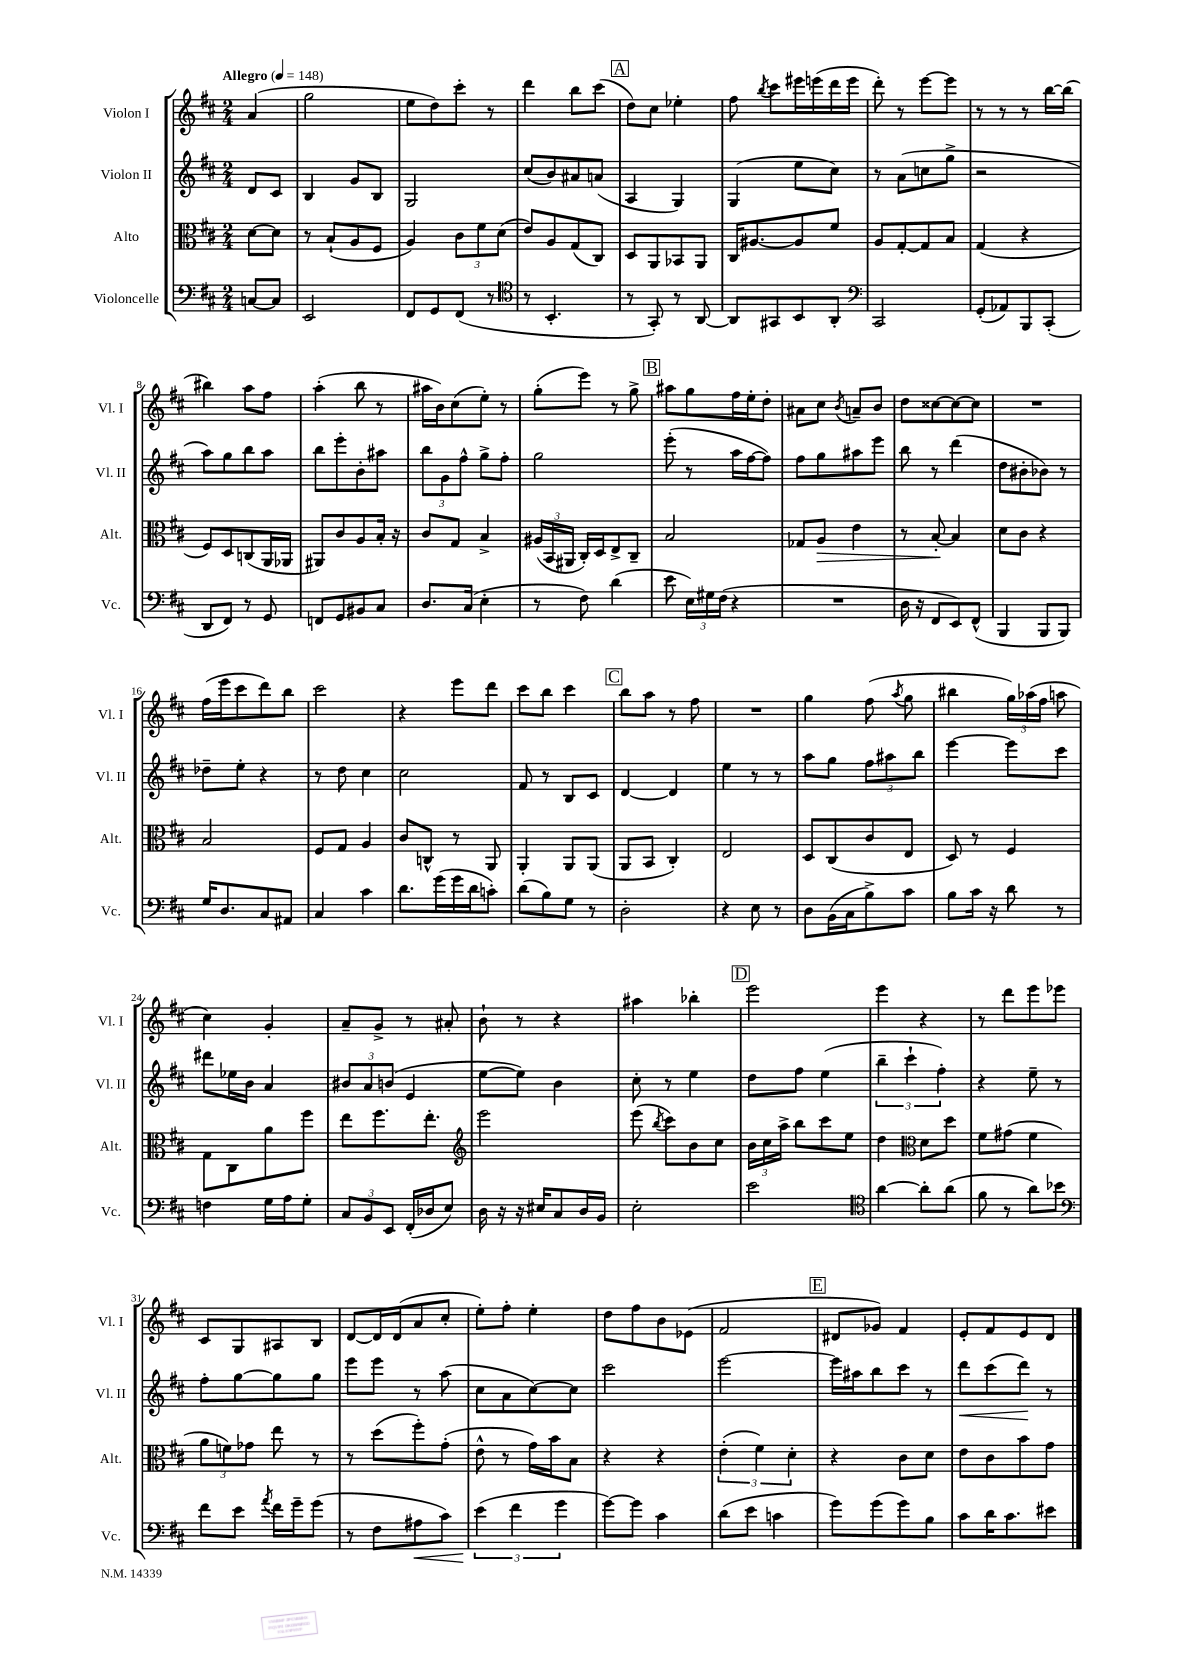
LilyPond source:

<<
\new StaffGroup <<
\new Staff = "s0" \with { instrumentName = "Violon I" shortInstrumentName = "Vl. I" } {
    \clef treble \key d \major \numericTimeSignature \time 2/4 \partial 4 \tempo "Allegro" 4 = 148
    \autoBeamOff a'4( |
    g''2 |
    e''8[ d''8) cis'''8]-. r8 |
    d'''4 b''8[ cis'''8]( |
    \mark \markup { \box "A" } d''8[) cis''8] ees''4-. |
    fis''8 \acciaccatura { b''8 } cis'''8[ eis'''16 e'''16( d'''16 e'''16] |
    d'''8-.) r8 e'''8[~ e'''8] |
    r8 r8 r8 b''16[~ b''16]( |
    bis''4) a''8[ fis''8] |
    a''4-.( b''8 r8 |
    ais''16[ b'16) cis''8( e''8]-.) r8 |
    g''8[-.( e'''8]) r8 g''8-> |
    \mark \markup { \box "B" } ais''8[ g''8 fis''16 e''16-. d''8]-. |
    ais'8[ cis''8] \acciaccatura { b'8 } a'8[-- b'8] |
    d''8[ cisis''8~ cisis''8~ cisis''8] |
    R2 |
    fis''16[( e'''16 cis'''8 d'''8) b''8] |
    cis'''2 |
    r4 e'''8[ d'''8] |
    cis'''8[ b''8] cis'''4 |
    \mark \markup { \box "C" } b''8[ a''8] r8 fis''8 |
    R2 |
    g''4 fis''8( \acciaccatura { a''8 } g''8 |
    bis''4 \tuplet 3/2 { g''16[) aes''16( fis''16] } a''8 |
    cis''4) g'4-. |
    a'8[-- g'8]-> r8 ais'8-. |
    b'8-! r8 r4 |
    ais''4 bes''4-. |
    \mark \markup { \box "D" } e'''2 |
    e'''4 r4 |
    r8 d'''8[ e'''8 ees'''8] |
    cis'8[ g8 ais8 b8] |
    d'8[~ d'16 d'16( a'8 cis''8]-. |
    e''8[-.) fis''8]-. e''4-. |
    d''8[ fis''8 b'8 ees'8]( |
    fis'2 |
    \mark \markup { \box "E" } dis'8[ ges'8]) fis'4 |
    e'8[-. fis'8 e'8 d'8] \bar "|." |
}
\new Staff = "s1" \with { instrumentName = "Violon II" shortInstrumentName = "Vl. II" } {
    \clef treble \key d \major \numericTimeSignature \time 2/4 \partial 4
    \autoBeamOff d'8[ cis'8] |
    b4 g'8[ b8] |
    g2 |
    cis''8[( b'8) ais'8 a'8]( |
    \mark \markup { \box "A" } a4 g4) |
    g4( e''8[ cis''8]) |
    r8 a'8[( c''8 g''8]-> |
    r2 |
    a''8[) g''8 b''8 a''8] |
    b''8[ e'''8-. b'8-. ais''8] |
    \tuplet 3/2 { b''8[ g'8 fis''8]-^ } g''8[-> fis''8]-. |
    g''2 |
    \mark \markup { \box "B" } e'''8-.( r8 a''16[ fis''16~ fis''8]) |
    fis''8[ g''8 ais''8 e'''8] |
    b''8 r8 d'''4( |
    d''8[ bis'8-. bes'8]) r8 |
    des''8[-- e''8]-. r4 |
    r8 d''8 cis''4 |
    cis''2 |
    fis'8 r8 b8[ cis'8] |
    \mark \markup { \box "C" } d'4~ d'4 |
    e''4 r8 r8 |
    a''8[ g''8] \tuplet 3/2 { fis''8[ ais''8 b''8] } |
    e'''4~ e'''8[ cis'''8] |
    dis'''8[ ees''16 b'16] a'4 |
    \tuplet 3/2 { bis'8[ a'8 b'8]( } e'4 |
    e''8[~ e''8]) b'4 |
    cis''8-. r8 e''4 |
    \mark \markup { \box "D" } d''8[ fis''8] e''4( |
    \tuplet 3/2 { b''4-- cis'''4-! fis''4-.) } |
    r4 e''8-- r8 |
    fis''8[-. g''8~ g''8 g''8] |
    e'''8[ e'''8] r8 a''8( |
    cis''8[ a'8 cis''8~) cis''8] |
    cis'''2 |
    e'''2~ |
    \mark \markup { \box "E" } e'''16[ ais''16 b''8 cis'''8] r8 |
    d'''8[\< cis'''8( d'''8]\!) r8 \bar "|." |
}
\new Staff = "s2" \with { instrumentName = "Alto" shortInstrumentName = "Alt." } {
    \clef alto \key d \major \numericTimeSignature \time 2/4 \partial 4
    \autoBeamOff d'8[~ d'8] |
    r8 b8[-!( a8 fis8] |
    a4) \tuplet 3/2 { cis'8[ fis'8 d'8]( } |
    e'8[) a8 g8( cis8]) |
    \mark \markup { \box "A" } d8[ a,8 bes,8 a,8] |
    cis16[ ais8.~ ais8 fis'8] |
    a8[ g8~-. g8 b8] |
    g4( r4 |
    fis8[) d8 c8( a,16 aes,16] |
    ais,8[) cis'8 a8 b16]-. r16 |
    cis'8[ g8] b4-> |
    \tuplet 3/2 { ais16[( b,16 ais,16] } cis16[-.) d16 e8-> cis8]-- |
    \mark \markup { \box "B" } b2 |
    ges8[ a8]\> e'4 |
    r8 b8~-.\! b4 |
    d'8[ cis'8] r4 |
    b2 |
    fis8[ g8] a4 |
    cis'8[ c8]-^ r8 a,8 |
    a,4-. a,8[ a,8]( |
    \mark \markup { \box "C" } a,8[ b,8] cis4-.) |
    e2 |
    d8[ cis8( cis'8 e8] |
    d8) r8 fis4 |
    g8[ cis8 a'8 fis''8] |
    e''8[ fis''8. e''8.]-. |
    \clef treble e'''2 |
    e'''8( \acciaccatura { b''8 } cis'''8[) b'8 cis''8] |
    \mark \markup { \box "D" } \tuplet 3/2 { b'16[ cis''16 a''16]-> } b''8[ cis'''8 e''8] |
    d''4 \clef alto d'8[ d''8] |
    fis'8[ gis'8]( fis'4 |
    \tuplet 3/2 { a'8[ f'8) ges'8] } e''8 r8 |
    r8 d''8[( fis''8-.) g'8]-.( |
    e'8-^ r8 g'16[) b'16 b8] |
    r4 r4 |
    \tuplet 3/2 { e'4-.( fis'4) d'4-. } |
    \mark \markup { \box "E" } r4 cis'8[ d'8] |
    e'8[ cis'8 b'8 g'8] \bar "|." |
}
\new Staff = "s3" \with { instrumentName = "Violoncelle" shortInstrumentName = "Vc." } {
    \clef bass \key d \major \numericTimeSignature \time 2/4 \partial 4
    \autoBeamOff c8[~ c8] |
    e,2 |
    fis,8[ g,8 fis,8]( r8 |
    \clef tenor r8 b,4.-. |
    \mark \markup { \box "A" } r8 g,8-.) r8 a,8~ |
    a,8[ gis,8 b,8 a,8]-. |
    \clef bass cis,2 |
    g,8[-.( aes,8) b,,8 cis,8]-.( |
    d,8[ fis,8]) r8 g,8 |
    f,8[ g,8 bis,8 cis8] |
    d8.[ cis16]( e4-. |
    r8 fis8) d'4( |
    \mark \markup { \box "B" } e'8 \tuplet 3/2 { e16[) gis16 fis16]( } r4 |
    R2 |
    d16 r16 fis,8[ e,8) fis,8]-^( |
    b,,4 b,,8[ b,,8]) |
    g16[ d8. cis8 ais,8] |
    cis4 cis'4 |
    d'8.[ g'16( g'16 d'16 c'8]-.) |
    d'8[( b8) g8] r8 |
    \mark \markup { \box "C" } d2-. |
    r4 e8 r8 |
    d8[ b,16( cis16 b8->) cis'8] |
    b8[ cis'16] r16 d'8 r8 |
    f4 g16[ a16 g8]-. |
    \tuplet 3/2 { cis8[ b,8 e,8] } fis,16[-.( des16 e8]) |
    d16 r16 r16 eis16[ cis8 d16 b,16] |
    e2-. |
    \mark \markup { \box "D" } e'2 |
    \clef tenor a'4~ a'8[-. a'8]( |
    fis'8 r8 a'8[) bes'8] |
    \clef bass fis'8[ e'8] \acciaccatura { a'8 } fis'16[ g'16-- g'8]( |
    r8 fis8[ ais8\< cis'8]) |
    \tuplet 3/2 { e'4\!( fis'4 g'4 } |
    g'8[~) g'8] cis'4 |
    d'8[( e'8] c'4 |
    \mark \markup { \box "E" } g'8[) g'8( g'8) b8] |
    cis'8[ d'16 cis'8. eis'8] \bar "|." |
}
>>
>>
